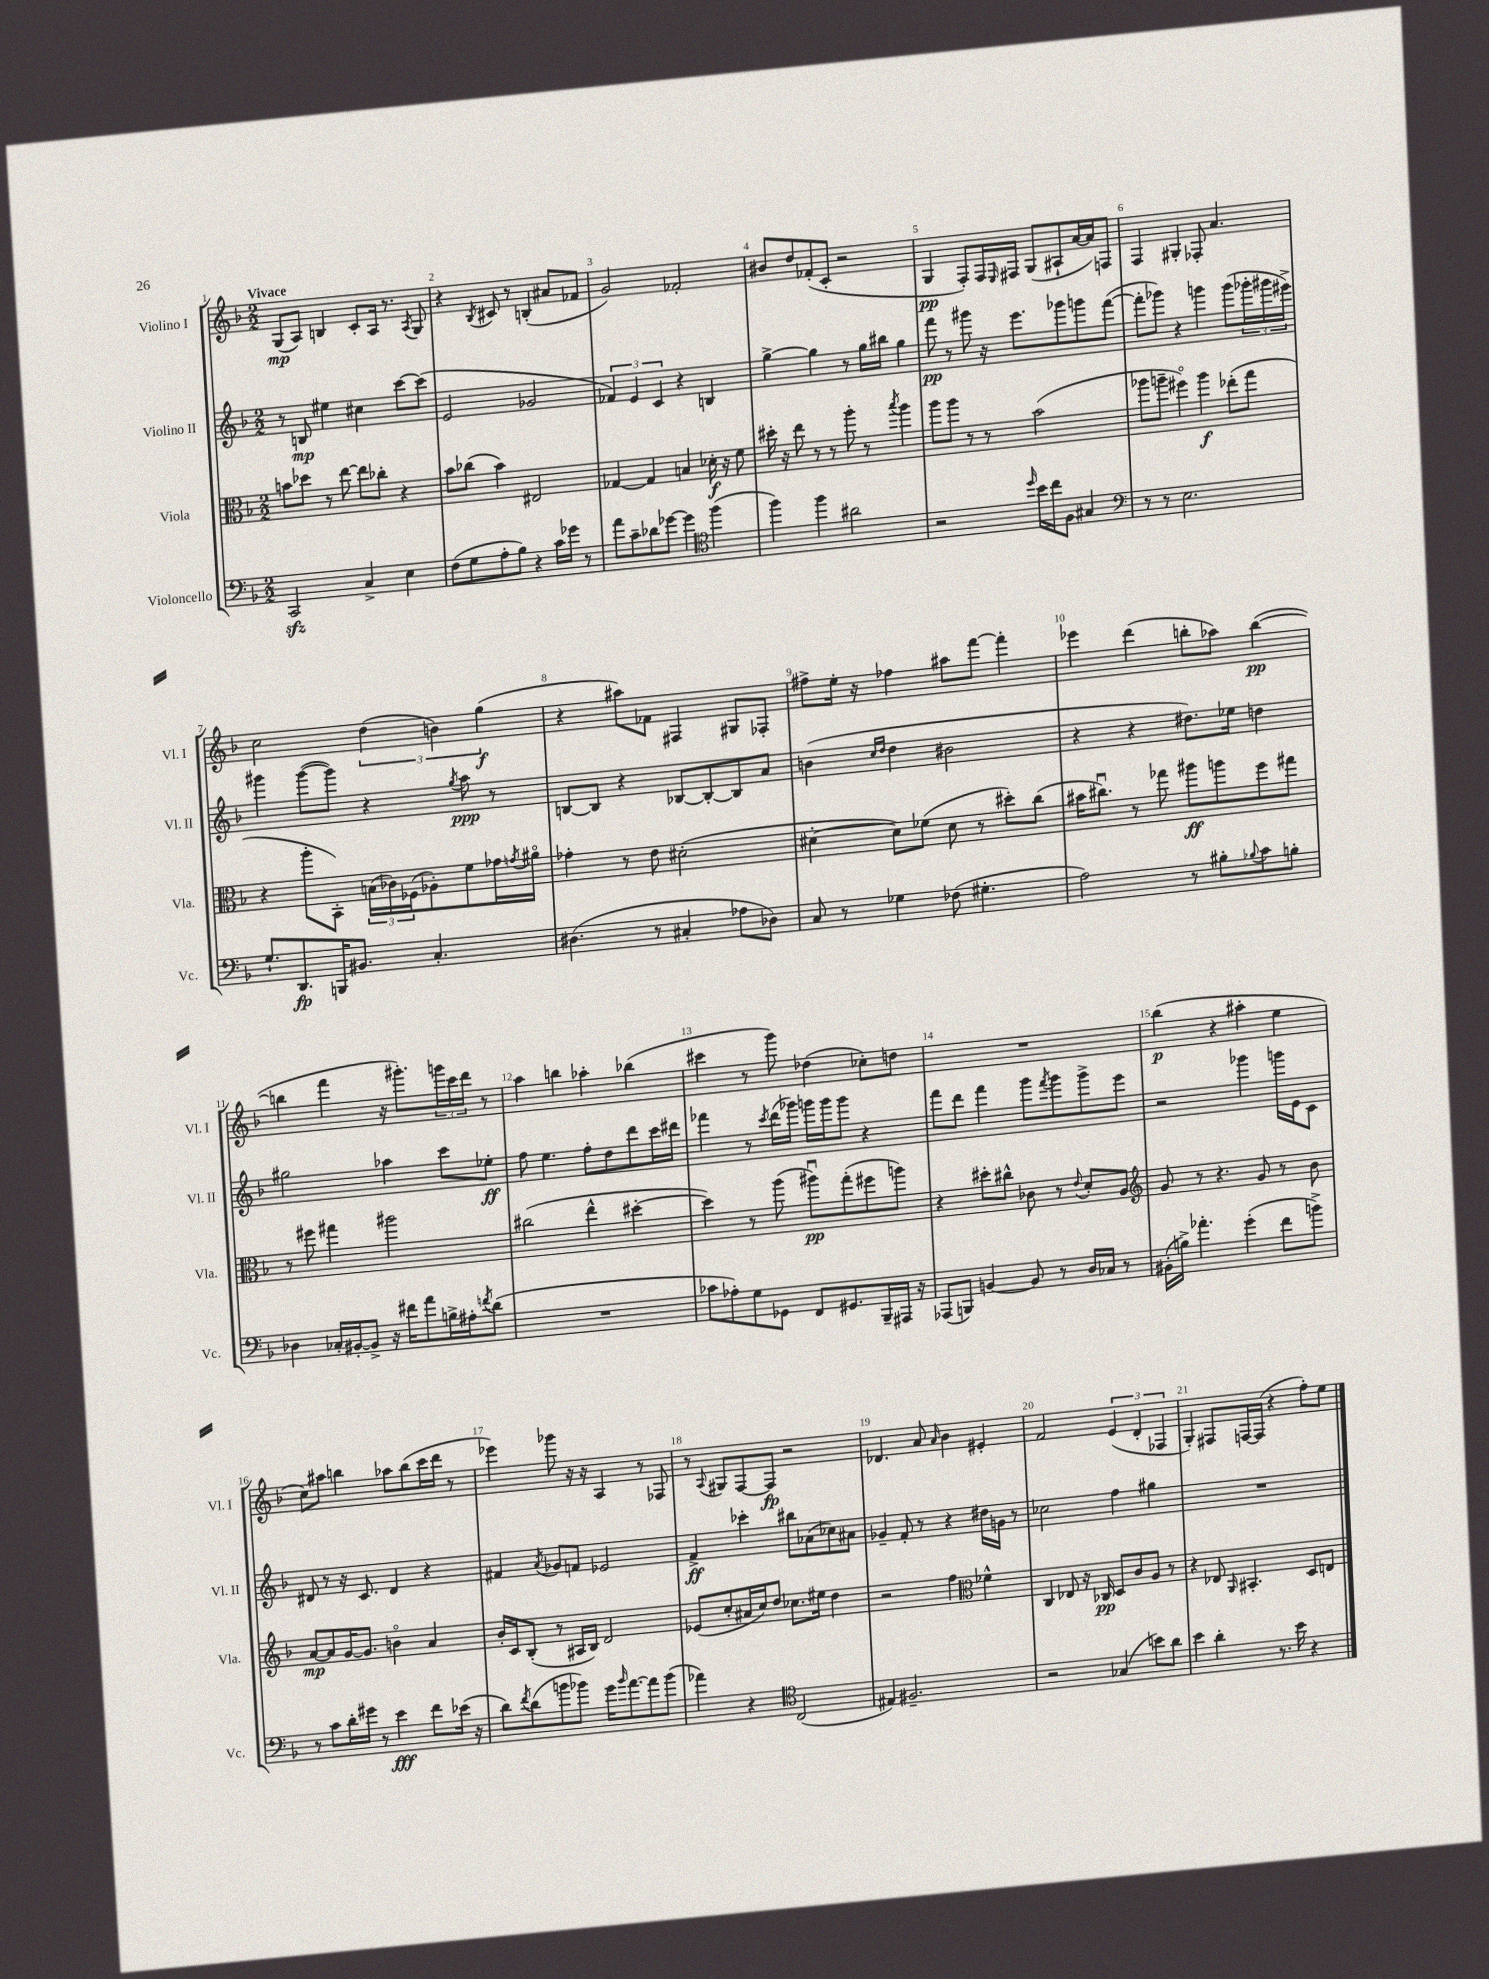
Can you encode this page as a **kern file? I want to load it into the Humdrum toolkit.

**kern	**kern	**kern	**kern
*staff4	*staff3	*staff2	*staff1
*clefF4	*clefC3	*clefG2	*clefG2
*k[b-]	*k[b-]	*k[b-]	*k[b-]
*M2/2	*M2/2	*M2/2	*M2/2
2CC/	8b\L	8r	(8G/L
.	8dd-\J	8B/	8A/J)
.	8r	4ee#\	4B/
.	[8ee\	.	.
4C^/	8ee\]L	4cc#\	8c'/L
.	8cc-'\J	.	16A/Jk
.	.	.	8.r
4E\	4r	[8ccc\L	.
.	.	.	8qA/
.	.	(8ccc\]J	8G/
=	=	=	=
(8F\L	8b-\L	2e/	4r
8G\	(8cc-\J	.	.
.	.	.	8qB-/
8A'\	4b-\)	.	8c#/
8B-\J)	.	.	8r
4r	2E#/	2g-/	(4B'/
16c\LL	.	.	8a#/L
16g-\JJ	.	.	.
8r	.	.	8f-/J
=	=	=	=
8a\L	[4G-/	6f-/)	2g/)
8c~\	.	.	.
.	.	6e/	.
8d-\	4G-/]	.	.
.	.	6c/	.
[8g-\J	.	.	.
4g-\]	4B/	4r	2f-'/
*clefC4	*	*	*
(4ff\	16d-'\	4B/	.
.	16r	.	.
.	8f\	.	.
=	=	=	=
4ff\)	16dd#'\	[4gg^\	8b#/L
.	16r	.	.
.	8ee\	.	8dd/
4ff\	8r	4gg\]	(8f-'/
.	8r	.	8c'/J
2a#\	8aa'\	8r	2r
.	8r	16gg\LL	.
.	.	16bb#\JJ	.
.	8qbb-/	.	.
.	4aa\	4gg\	.
=	=	=	=
2r	8aa\L	8fff\	4G/
.	8aa\J	8r	.
.	8r	8ggg#\	8F'/L)
.	8r	16r	16F/L
.	.	.	16qqE/
.	.	8.eee\L	16F#/JJ
16qqdd/	.	.	.
16b-\LL	(2b-\	.	(8G/L
16cc\J	.	.	.
8F\J	.	8ggg-\	8A#`/
4G#/	.	8ggg\	[16a/L
.	.	.	16a/]J)
.	.	([8fff\J	8F/J
=	=	=	=
*clefF4	*	*	*
8r	8aa-\L	8fff'\]L	4F/
8r	8aa~\J	8ggg-\J)	.
2.E\	4ff#o\)	4r	4G#'/
.	4aa\	4ggg\	8F-'/
.	.	.	4.a/
.	(8ee-'\L	(8ggg\L	.
.	8gg\J	24ggg-'\L	.
.	.	24ggg#\	.
.	.	24eee#^\JJ)	.
=	=	=	=
8.G`/L	4r	4ggg#\	2cc\
8.DD/	.	.	.
.	8aa'\L	([8ggg#\L	.
16BBB/K	8BB-'\J)	8ggg#\]J)	.
8.BB#/J	.	.	.
.	(24B\LL	4r	(6dd\
.	24c-\)	.	.
.	(24F-\J	.	.
4.C'/	8A-'\)	.	.
.	.	.	6b\)
.	.	8qgg/	.
.	8f\	8aa\	.
.	.	.	(6gg\
.	16g-\L	8r	.
.	8qg/	.	.
.	16a#o\JJ	.	.
=	=	=	=
(4.D#\	4g-'\	[8B/L	4r
.	.	8B/]J	.
.	8r	4r	8aa#\L)
8r	8e\	.	8f-\J
4C#'/	(2d#'\	[8B-/L	4F#/
.	.	8B-'/_	.
8A-\L	.	8B-/]	8G#/L
8D-\J)	.	8a/J	8F-'/J
=	=	=	=
8C/	[4d#'\	(4b\	8ff#^\L
8r	.	.	16ee'\Jk
.	.	.	16r
.	.	16qqcc/LL	.
.	.	16qqdd/JJ	.
4G-\	8d#\]L)	4dd\	4ff-\
.	(8f-\J	.	.
(8F-\	8d#\	2b#\	8aa#\L
4.G#'\	8r	.	[8fff\J
.	8dd#'\L)	.	4fff'\]
.	(8cc\J	.	.
=	=	=	=
2A\)	16b#\LK	4r	4eee-\
.	8.cc#u\J)	.	.
.	8r	4r	(4ddd\
.	8gg-\	.	.
8r	8aa#\L	8.dd#\L)	8bb'\L
8B#'\L	8aa\	.	8aa-\J)
.	.	16ee-\Jk	.
8qqB-/	.	.	.
8c\	8ff\	4dd\	([4bb\
8B'\J	8gg#\J	.	.
=	=	=	=
4D-\	8r	2gg#\	4bb\]
.	8ff#\	.	.
16C-'/LL	4gg#\	.	4fff\
[16BB#'/J	.	.	.
8BB#^/]J	.	.	.
16r	2aa#\	4aa-\	16r
16f#\LK	.	.	8.ggg#'\L)
8a\	.	.	.
16B^\L	.	8ccc\L	24ggg\L
.	.	.	24ccc\
16A#'\J	.	.	.
.	.	.	24ddd\JJ
8qf/	.	.	.
(8d\J	.	8ee-'\J	8r
=	=	=	=
1r	(2cc#\	8ff\	4aa\
.	.	4.ee\	.
.	.	.	4bb\
.	4ee^^\	8ff'\L	4aa-'\
.	.	8dd\	.
.	[4dd#'\	8ddd\	(4bb-\
.	.	16ccc\L	.
.	.	16ddd#\JJ	.
=	=	=	=
8c-\L	4dd#\])	4fff-\	4ccc#\
8A-'\)	.	.	.
8G\	8r	8r	8r
.	.	8qccc/	.
8GG-\J	(8aa\	(16ddd\LL	8ggg\)
.	.	16ggg-\JJ)	.
8FF/L	8aa#u\L)	16ggg\LL	(4dd-\
.	.	16ggg\J	.
8.GG#/	(8gg'\	8ggg\J	.
.	8ff#\	4r	8cc-'\L)
16BBB-~/L	.	.	.
16AAA#/JJ	8aa\J)	.	8dd\J
16r	.	.	.
=	=	=	=
(8AAA-/L	4r	8fff\L	1r
8BBB/J)	.	8ddd\J	.
[4BB/	8dd#'\L	4fff\	.
.	8cc#^^\J	.	.
8BB/]	8c-\	8ggg\L	.
.	.	8qfff/	.
8r	8r	8ggg\	.
.	8qqe/	.	.
16D/LL	8d'/L	8ggg^\	.
16C-/JJ	.	.	.
8r	8A/J	8eee\J	.
=	=	=	=
*	*clefG2	*	*
(16BB#'\LL	8g/	2r	(4bb-\
16B^\JJ)	.	.	.
4.a-'\	8r	.	.
.	4.r	.	4r
(4g'\	.	4ggg-\	4aa#'\
.	8g/	.	.
8f\L	8r	16ggg\LL	4ee\
.	.	16e\J	.
8b^\J)	8b-\	8c\J	.
=	=	=	=
8r	[8a/L	8d#/	8cc\L)
8c\L	8a/]	8r	8aa#\J
16d'\L	[16g/K	16r	4bb\
16g#\JJ	8.g/]J	8.c/	.
8r	.	.	.
4e\	4bo\	4d#/	8aa-\L
.	.	.	(8bb\
8f\L	4a/	4r	16ccc\L
.	.	.	16ddd\JJ
(16e-\Jk	.	.	8r
16r	.	.	.
=	=	=	=
8d\L)	16b-'/LL	4f#/	4eee-\)
.	16c/J	.	.
8qf/	.	.	.
(8d\	(8B-'/J	.	.
.	.	8qa/	.
8b\	8r	8g-/L	8ggg-\
8b-\J)	16A#/LL	8f/J	16r
.	16B-/JJ)	.	16r
16g\LK	2d/	2e-/	4A/
16qqb-/	.	.	.
[8.a\	.	.	.
8a\]	.	.	8r
(8b-\J	.	.	8F-/
=	=	=	=
4a-\)	(8e-/L	4f^/	8r
.	.	.	8qqA/
.	8cc'/	.	8G#/L
4r	16a#/L	4ccc-'\	[8F/
.	16cc/J)	.	.
.	8dd/J	.	8F/]J
*clefC4	*	*	*
(2C/	8.cc-\L	8bb#\L	2r
.	.	(8a-\	.
.	16ee#\Jk	.	.
.	4dd\	8cc-\)	.
.	.	8a#\J	.
=	=	=	=
4E#/)	2r	4g-~/	4.d-/
2.F#~/	.	8f'/	.
.	.	8r	8a/
.	.	.	16qqa/
.	4ff\	4r	4b-\
*	*clefC3	*	*
.	4f-^^\	16dd#\LL	4e#'/
.	.	16g\JJ	.
.	.	8r	.
=	=	=	=
2r	4C/	2cc-\	2f/
.	8E-/	.	.
.	16r	.	.
.	16C-/	.	.
(4G-/	8D/L	4ff\	(6e/
.	8c/	.	.
.	.	.	6d'/
8b\L)	8A/J	4gg#\	.
.	.	.	6F-/
8a\J	8r	.	.
=	=	=	=
4b-\	4r	1r	4G'/)
4a'\	8E-/	.	8F#/L
.	16qqAA/	.	.
.	4.BB#'/	.	[16F/L
.	.	.	(16F/]JJ
8.r	.	.	4r
16b-\	.	.	.
4r	8D/L	.	8ff'\L)
.	8E/J	.	8ee\J
==	==	==	==
*-	*-	*-	*-
